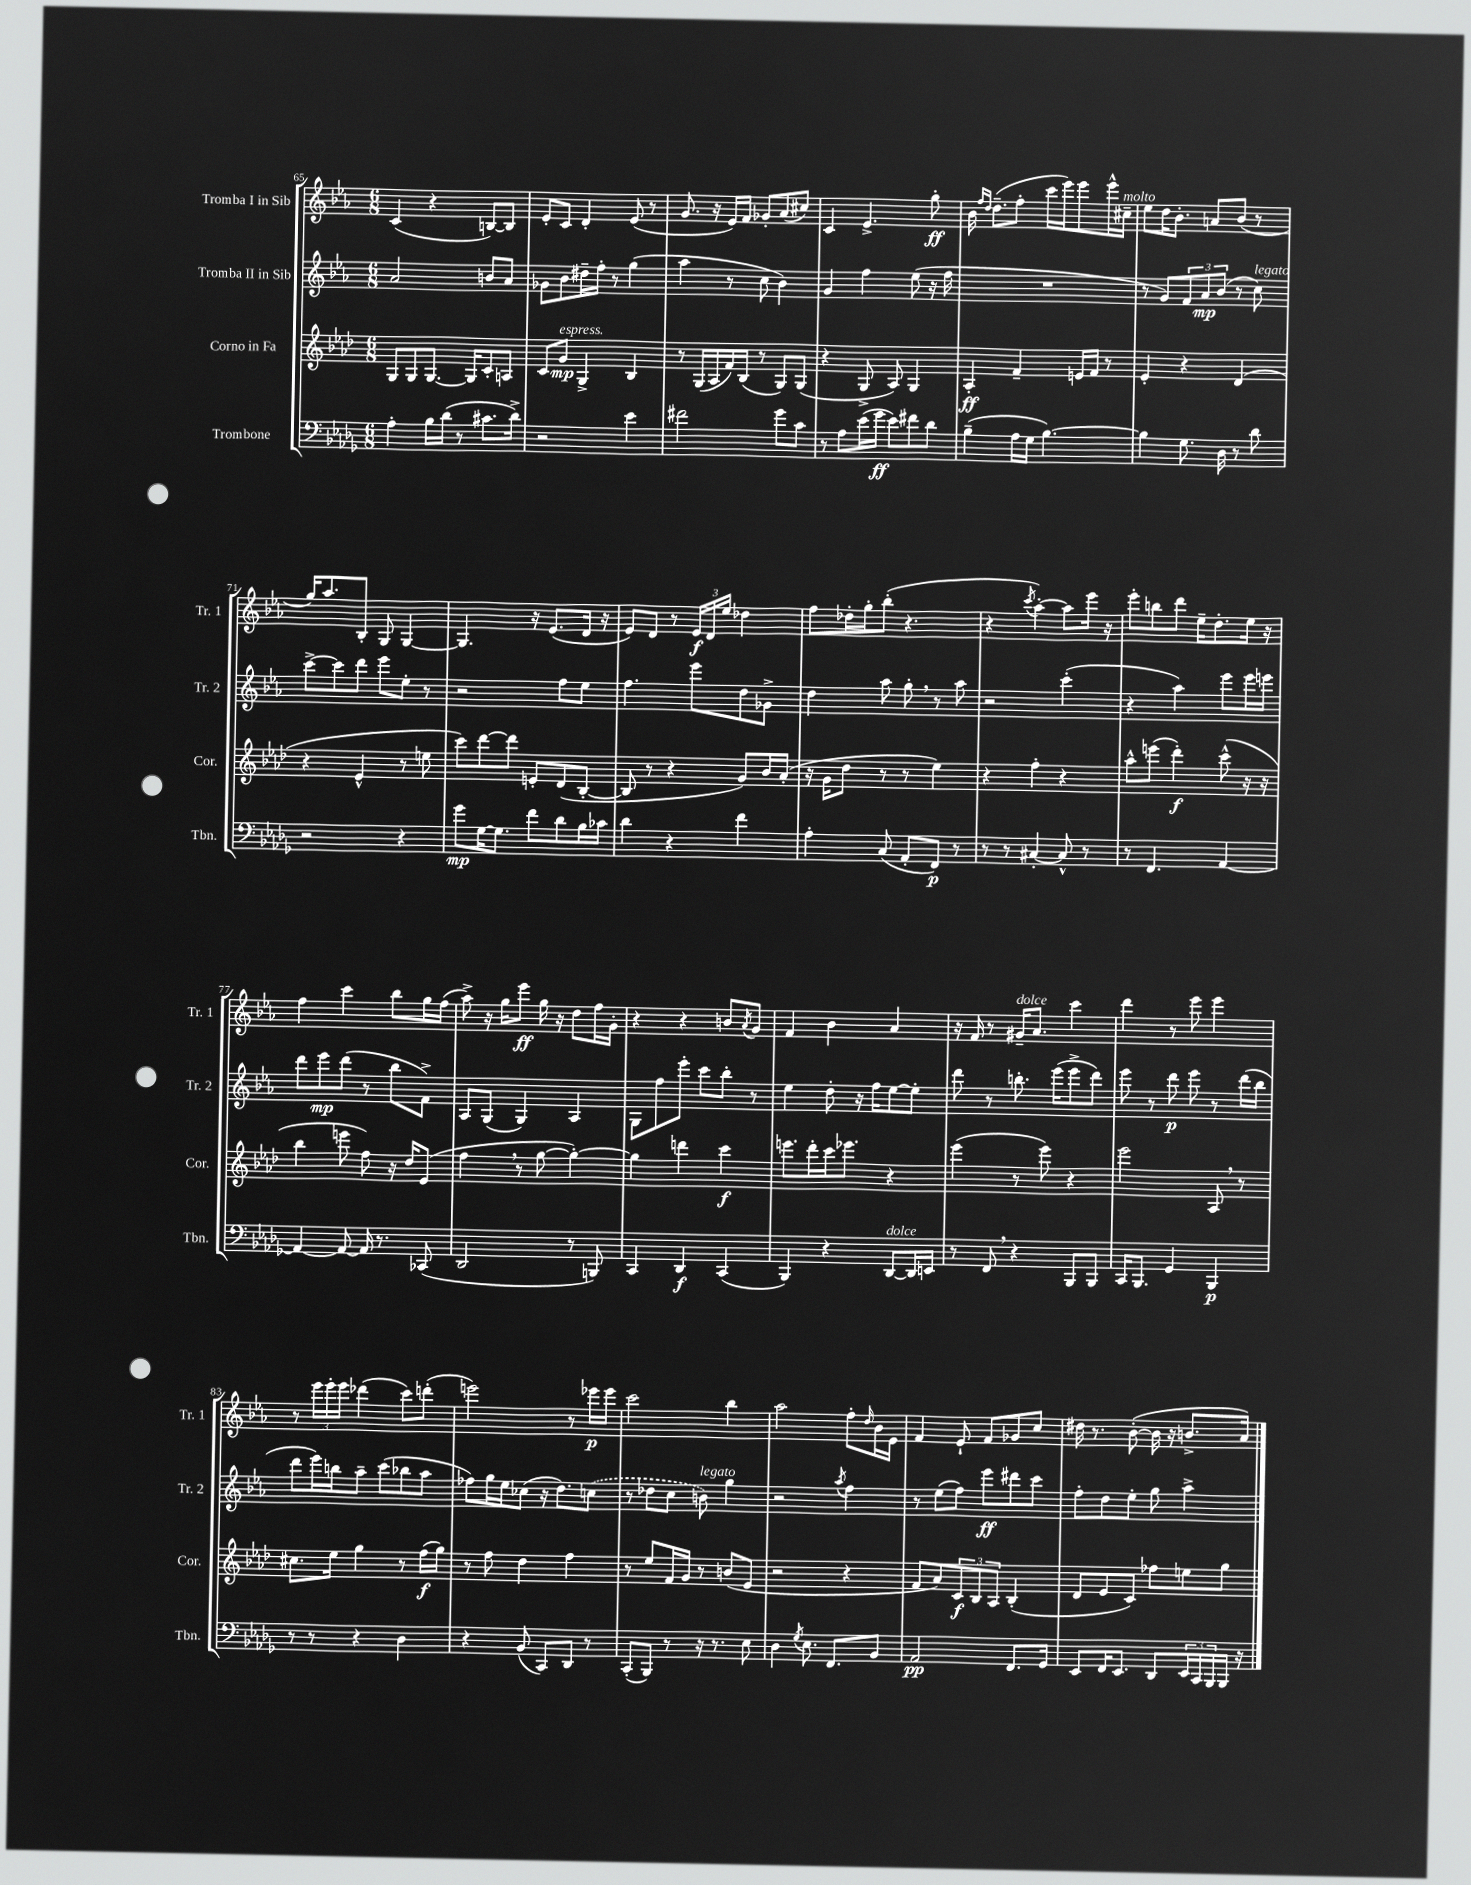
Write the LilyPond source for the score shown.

<<
\new StaffGroup <<
\new Staff = "s0" \with { instrumentName = "Tromba I in Sib" shortInstrumentName = "Tr. 1" } {
    \clef treble \key ees \major \numericTimeSignature \time 6/8
    c'4( r4 b8~) b8 |
    ees'8-. c'8 d'4-. ees'8( r8 |
    g'8. r16 ees'16) f'16 ges'8-. aes'8( cis''8) |
    c'4 ees'4.-> g''8-.\ff |
    bes'16 \grace { f''16 d''16 } d''8.--( f''8-. c'''16 ees'''16) ees'''8 ees'''16-^ cis''16--^\markup { \italic "molto" } |
    ees''8 d''16 bes'8.-. a'8 bes'8( r8 |
    g''16) aes''8. bes8-. g8 g4~ |
    g4. r16 ees'8.( d'16 r16 |
    ees'8) d'8 r8 \tuplet 3/2 { ees'16\f d'16 ees''16 } des''4 |
    f''8 des''16-. g''16-. bes''8-.( r4. |
    r4 \acciaccatura { c'''8 } aes''4~-.) aes''8 ees'''16 r16 |
    ees'''8-. b''8 d'''8 ees''16-- d''8.-. ees''16 r16 |
    f''4 c'''4 bes''8 g''16 f''16( |
    aes''8->) r16 g''16 ees'''8\ff g''16 r16 d''8 f''16 g'16-. |
    r4 r4 b'8 \acciaccatura { aes'8 } g'8 |
    f'4 bes'4 aes'4 |
    r16 f'16 r8 gis'16--^\markup { \italic "dolce" } aes'8. c'''4 |
    d'''4 r8 ees'''8 ees'''4 |
    r8 \tuplet 3/2 { ees'''16 ees'''16-. ees'''16 } des'''4( c'''8) d'''8-.( |
    e'''2) r8 ees'''16\p ees'''16 |
    c'''2 bes''4 |
    aes''2 f''8-. \grace { d''16 } bes'16 ees'16 |
    f'4 ees'8-! f'8 ges'8 c''8 |
    dis''16 r8. bes'8~-.( bes'16 r16 b'8.-> aes'16) \bar "|." |
}
\new Staff = "s1" \with { instrumentName = "Tromba II in Sib" shortInstrumentName = "Tr. 2" } {
    \clef treble \key ees \major \numericTimeSignature \time 6/8
    aes'2 b'8 aes'8 |
    ges'8 bes'8 dis''16-- f''16-. r8 g''4( |
    aes''4 r8 c''8 bes'4) |
    g'4 f''4 ees''8( r16 f''16 |
    R2. |
    r8 g'8) \tuplet 3/2 { f'8 aes'8\mp bes'8( } r8 c''8^\markup { \italic "legato" }) |
    c'''8~-> c'''8 d'''8 ees'''8 ees''8-. r8 |
    r2 f''8 ees''8 |
    f''4. ees'''8 d''8 ges'8-> |
    d''4 aes''8 g''8-. \breathe r8 aes''8 |
    r2 c'''4-.( |
    r4 aes''4) ees'''8 ees'''16 e'''16 |
    d'''8 ees'''8\mp d'''8( r8 bes''8 f'8->) |
    aes8 g8( g4) aes4 |
    g8 f''8 ees'''8-. c'''8 bes''8-. r8 |
    ees''4 d''8-. r16 f''16 ees''8~ ees''8-. |
    d'''8 r8 b''8.-. ees'''16( ees'''8-> d'''8) |
    ees'''8 r8 d'''8\p ees'''8 r8 d'''16( bes''16 |
    d'''8 ees'''16) b''16 aes''8-- c'''8( bes''8 aes''8 |
    fes''8) g''16 ees''16 ces''8( r16 d''8.) \once \slurDashed c''8( |
    r8 des''8 c''8 b'8^\markup { \italic "legato" }) g''4 |
    r2 \acciaccatura { aes''8 } f''4 |
    r8 ees''8( f''8) ees'''8\ff dis'''8 c'''8 |
    f''8-. d''8 ees''8-. g''8 aes''4-> \bar "|." |
}
\new Staff = "s2" \with { instrumentName = "Corno in Fa" shortInstrumentName = "Cor." } {
    \clef treble \key aes \major \numericTimeSignature \time 6/8
    g8 g8 g8.~ g16 c'8-. a8 |
    c'8 g'8\mp^\markup { \italic "espress." } g4-> bes4 |
    r8 g16( aes16 f'16) bes16( r8 g8) g8( |
    r4 g8-> aes8) g4 |
    aes4-.\ff f'4-- e'16 f'16 r8 |
    ees'4-. r4 des'4( |
    r4 ees'4-^ r8 e''8 |
    c'''8) des'''8~ des'''8 e'8-. des'8( bes8~-. |
    bes8 r8 r4 g'8) bes'16 aes'16-.( |
    r16 g'16 des''8 r8 r8 ees''4) |
    r4 f''4-. r4 |
    aes''8-^ e'''8( des'''4-.\f) c'''8-^( r16 r16 |
    bes''4 e'''8 f''8) r16 des''16 ees'8( |
    f''4 \breathe r8 g''8~ g''4~-.) |
    g''4 d'''4 c'''4\f |
    e'''8. des'''16-. c'''16 ees'''8. r4 |
    ees'''4( r8 ees'''8) r4 |
    ees'''2 aes8 \breathe r8 |
    cis''8. ees''16 g''4 r8 f''16\f( g''16) |
    r8 f''8 des''4 f''4 |
    r8 ees''8 f'16 g'16 r8 b'8( ees'8 |
    r2 r4 |
    f'8 aes'8) \tuplet 3/2 { c'8\f bes8 aes8 } bes4-.( |
    des'8 ees'8 c'8) fes''8 e''8 g''8 \bar "|." |
}
\new Staff = "s3" \with { instrumentName = "Trombone" shortInstrumentName = "Tbn." } {
    \clef bass \key des \major \numericTimeSignature \time 6/8
    aes4-. bes16 des'16( r8 cis'8. des'16->) |
    r2 ees'4 |
    fis'2 ges'8 c'8 |
    r8 aes8 ees'16( ges'16\ff ees'8) fis'8 des'8 |
    bes4--( aes16 ges16 bes4.~) |
    bes4 ges8. des16 r8 des'8 |
    r2 r4 |
    ges'8\mp ges16~ ges8. f'8 des'8 bes16 ces'16 |
    des'4 r4 f'4 |
    aes4-. c8( aes,8-. f,8\p) r8 |
    r8 r8 cis4~-. cis8-^ r8 |
    r8 f,4. aes,4~ |
    aes,4~ aes,8~ aes,16 r8. ces,8( |
    des,2 r8 b,,8) |
    c,4 des,4\f c,4( |
    bes,,4) r4 des,8~^\markup { \italic "dolce" } des,16 e,16 |
    r8 f,8 \breathe r4 bes,,8 bes,,8 |
    c,16 bes,,8. ges,4 bes,,4\p |
    r8 r8 r4 des4 |
    r4 bes,8( c,8) des,8 r8 |
    c,8-.( bes,,8) r8 r16 r8. ees8 |
    des4 \acciaccatura { ges8 } ees8. f,8. bes,8 |
    aes,2\pp f,8. ges,16 |
    ees,8 f,16 ees,8. des,8 \tuplet 3/2 { ees,16 c,16 bes,,16 } bes,,16 r16 \bar "|." |
}
>>
>>
\layout { \context { \Score currentBarNumber = #65 } }
